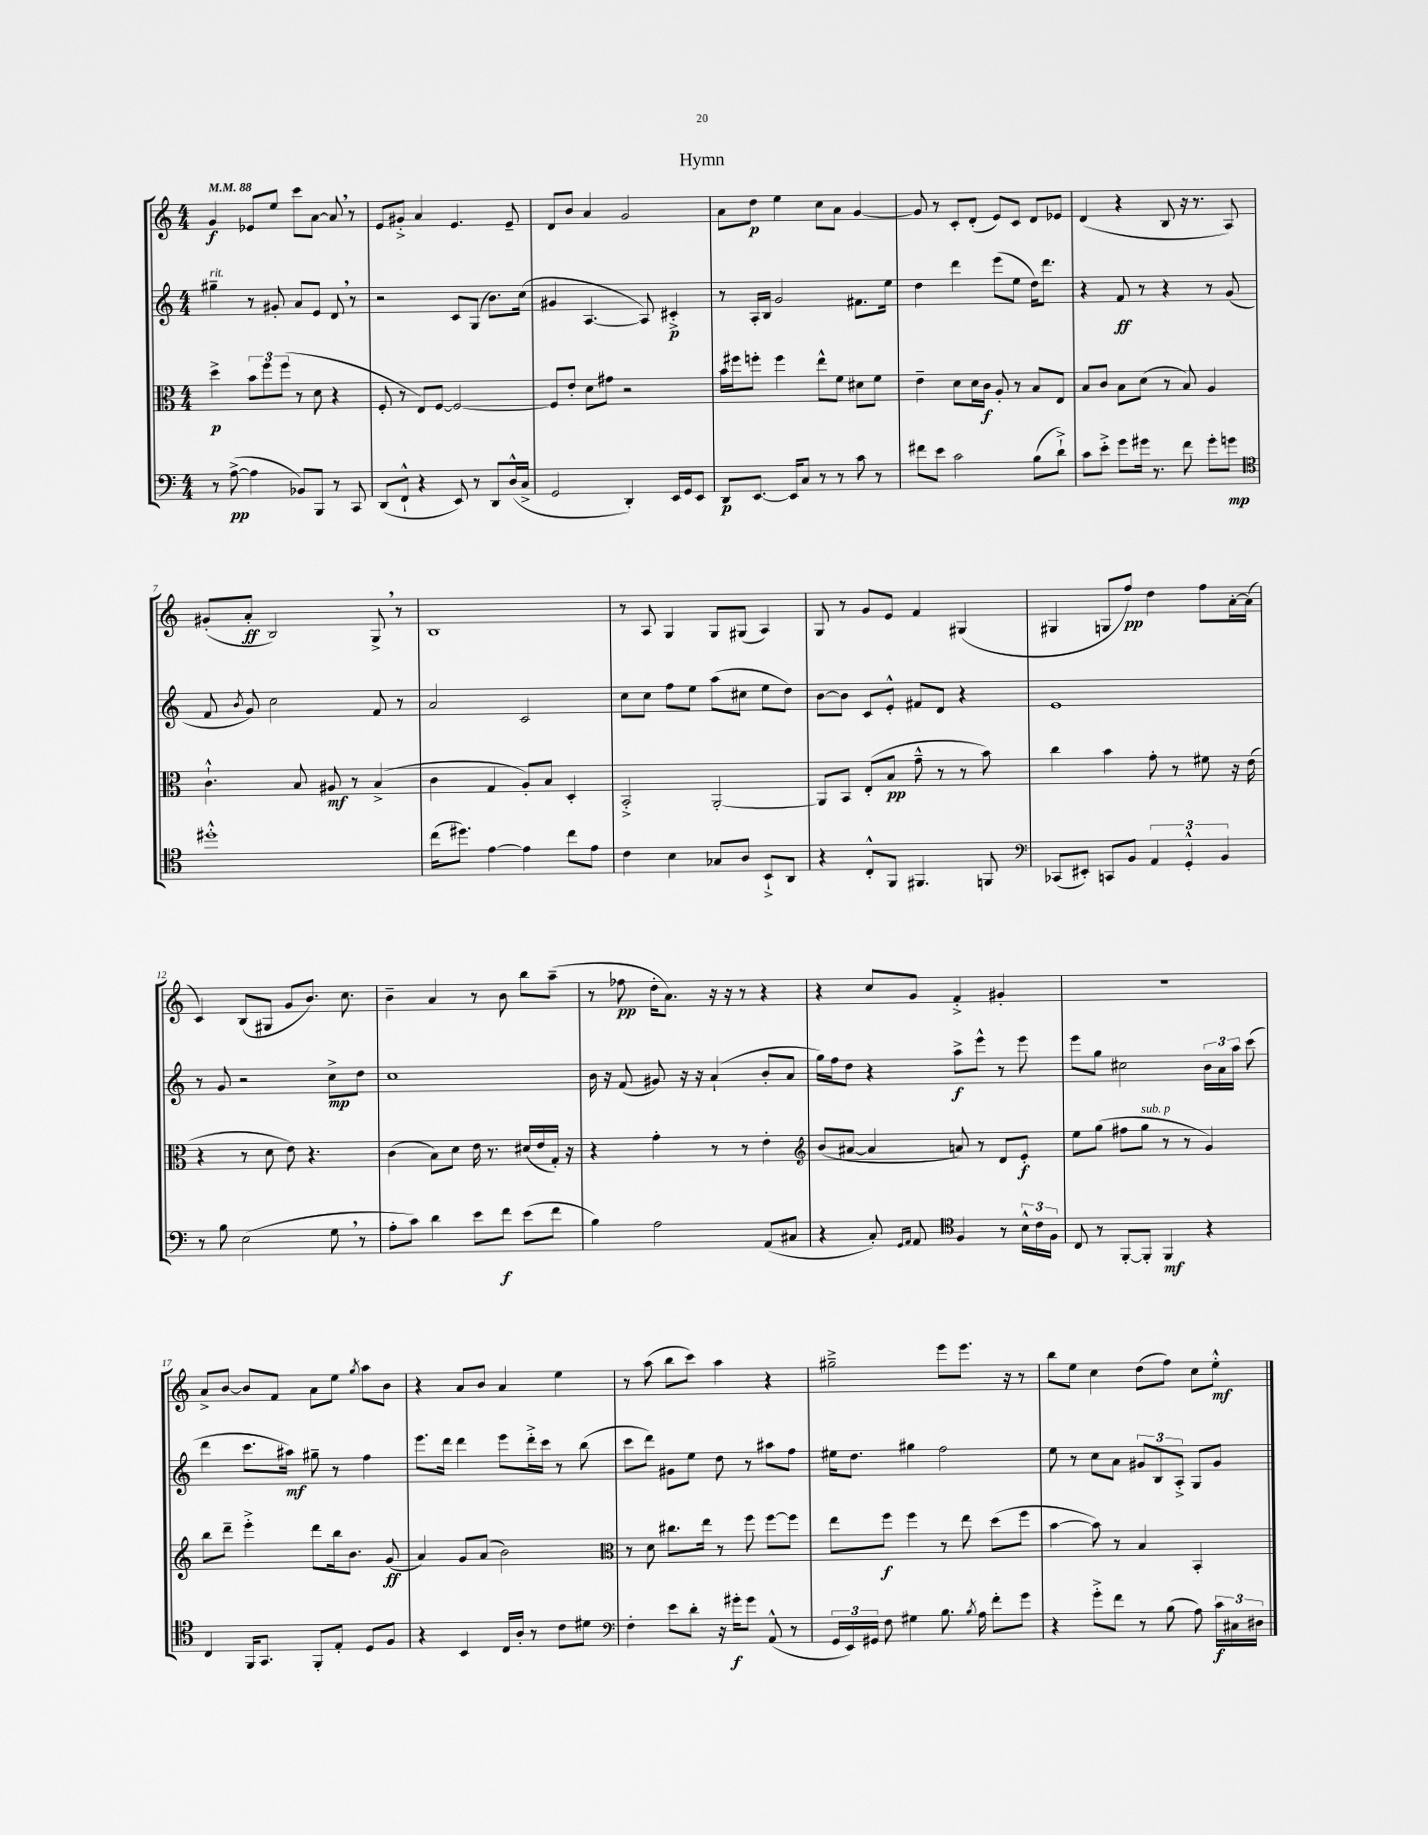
\header { title = "Hymn" }
<<
\new StaffGroup <<
\new Staff = "s0" {
    \clef treble \key c \major \numericTimeSignature \time 4/4 \tempo 4 = 88
    \autoBeamOff g'4\f ees'8[ e''8] c'''8[ a'8]~ a'8 \breathe r8 |
    e'8[ gis'8]-.-> a'4 e'4. e'8-- |
    d'8[ b'8] a'4 g'2 |
    a'8[ d''8]\p e''4 c''8[ a'8] g'4~ |
    g'8 r8 c'8[-. d'8]-.( e'8[) c'8] d'8[ ees'8] |
    d'4( r4 b8 r16 r8. a8) |
    gis'8[-.( a'8]-.\ff b2) g8-> \breathe r8 |
    b1 |
    r8 a8 g4 g8[ gis8]( a4) |
    g8 r8 g'8[ e'8] f'4 gis4( |
    gis4 g8[ f''8]\pp) d''4 f''8[ a'16~-. a'16]( |
    c'4) b8[( gis8] g'8[ b'8.]) c''8. |
    b'4-- a'4 r8 b'8 b''8[ a''8]--( |
    r8 fes''8\pp d''16[-. a'8.]) r16 r16 r8 r4 |
    r4 c''8[ g'8] f'4-.-> gis'4-. |
    r1 |
    a'8[-> b'8]~ b'8[ f'8] a'8[ e''8] \acciaccatura { g''8 } a''8[ b'8] |
    r4 a'8[ b'8] a'4 e''4 |
    r8 a''8( b''8[ c'''8]) a''4 r4 |
    gis''2---> e'''8[ e'''8.] r16 r8 |
    b''8[ e''8] c''4 d''8[( f''8]) c''8[ e''8]-.-^\mf \bar "|." |
}
\new Staff = "s1" {
    \clef treble \key c \major \numericTimeSignature \time 4/4
    \autoBeamOff gis''4--^\markup { \italic "rit." } r8 gis'8-. a'8[ e'8] d'8 \breathe r8 |
    r2 c'8[ g8]( b'8.[) c''16]( |
    gis'4 a4.~ a8) cis'4-.->\p |
    r8 a16[-. b16] g'2 fis'8.[ e''16] |
    d''4 d'''4 e'''8[( e''8] d''16[) d'''8.] |
    r4 f'8\ff r8 r4 r8 g'8( |
    f'8 \acciaccatura { b'8 } g'8) c''2 f'8 r8 |
    a'2 c'2 |
    c''8[ c''8] f''8[ e''8] a''8[( cis''8] e''8[ d''8]) |
    b'8[~ b'8] c'8[ e'8]-.-^ fis'8[ d'8] r4 |
    e'1 |
    r8 g'8 r2 c''8[->\mp d''8] |
    c''1 |
    b'16 r16 f'8( gis'8) r16 r16 a'4-!( b'8[-. a'8] |
    g''16[) f''16 d''8] r4 a''8[->\f e'''8]-^ r8 e'''8 |
    e'''8[ g''8] cis''2 \tuplet 3/2 { b'16[ a'16 a''16] } c'''8( |
    d'''4 c'''8.[ ais''16]\mf) gis''8-- r8 f''4 |
    e'''8.[ d'''16] d'''4 e'''8[ d'''16-.-> c'''16] r8 b''8( |
    c'''8[ d'''8]) gis'8[ e''8] d''8 r8 ais''8[ f''8] |
    eis''16[ d''8.] gis''4 f''2 |
    e''8 r8 c''8[ a'8] \tuplet 3/2 { gis'8[ b8 a8]-.-> } g8[ gis'8] \bar "|." |
}
\new Staff = "s2" {
    \clef alto \key c \major \numericTimeSignature \time 4/4
    \autoBeamOff d''4->\p \tuplet 3/2 { b'8[ f''8 f''8]( } r8 d'8 r4 |
    f8-. r8 e8[) f8]~ f2~ |
    f8[ e'8]-. d'8[ gis'8] r2 |
    b'16[ fis''16 f''8]-. f''4 e''8[-^ f'8] dis'8[ f'8] |
    e'4-- d'8[ d'16 c'16]\f a8-. r8 b8[ e8] |
    b8[ c'8] b8[ d'8]( r8 b8) a4 |
    c'4.-!-^ b8 ais8\mf r8 b4->( |
    c'4 g4 a8[-.) b8] d4-. |
    b,2-.-> a,2~-. |
    a,8[ b,8] e8[-.( b8]\pp g'8---^ r8 r8 b'8) |
    c''4 b'4 g'8-. r8 fis'8 r16 e'16( |
    r4 r8 d'8 e'8) r4. |
    c'4( b8[) d'8] e'16 r8. dis'16[( e'16 g16]-.) r16 |
    r4 g'4-. r8 r8 e'4-. |
    \clef treble b'8[( ais'8]~ ais'4 a'8) r8 d'8[ e'8]-.\f |
    e''8[ g''8]( fis''8[ g''8]^\markup { \italic "sub. p" } r8 r8 g'4) |
    b''8[ d'''8]-- e'''4-.-> d'''8[ b''16 b'8.] g'8\ff( |
    a'4) g'8[ a'8]( b'2) |
    \clef alto r8 d'8 cis''8.[ e''16] r8 f''8 f''8[~ f''8] |
    e''8[ f''8]\f f''4 r8 e''8 d''8[( f''8] |
    b'4~ b'8) r8 b4 b,4-. \bar "|." |
}
\new Staff = "s3" {
    \clef bass \key c \major \numericTimeSignature \time 4/4
    \autoBeamOff r8 a8~->\pp( a4 bes,8[) b,,8] r8 c,8 |
    d,8[( f,8]-!-^ r4 e,8) r8 d,8[ d16-^( c16]-> |
    g,2 d,4-.) e,16[ g,16 e,8] |
    d,8[\p e,8.]~ e,16[ c8] r8 r8 c'8 r8 |
    fis'8[ e'8] c'2 b8[( d'8]-!->) |
    c'8[ e'8]-.-> g'8[ gis'16] r8. f'8 gis'8[-. g'8]\mp |
    \clef tenor dis''1-.-^ |
    c''16[( dis''8.]) e'4~ e'4 c''8[ e'8] |
    c'4 b4 ges8[ a8] b,8[-!-> a,8] |
    r4 c8[-.-^ f,8] fis,4. f,8 |
    \clef bass ces,8[( eis,8]-.) c,8[ b,8] \tuplet 3/2 { a,4 g,4-.-^ b,4 } |
    r8 b8 e2( g8 \breathe r8 |
    a8[-. c'8]) d'4 e'8[ f'8]\f e'8[( f'8] |
    b4) a2 a,8[( cis8] |
    r4 c8-.) \grace { g,16[ a,16] } a,8 \clef tenor f4 r8 \tuplet 3/2 { b16[-^ c'16 f16] } |
    c8 r8 f,8[~-. f,8]-. f,4\mf r4 |
    c4 f,16[ g,8.] f,8[-. e8]-. d8[ f8] |
    r4 b,4 c16[ a16]-. r8 c'8[ dis'8] |
    \clef bass f4-. e'8[ d'8]-. r16 gis'16[-.\f gis'8] a,8-^( r8 |
    \tuplet 3/2 { g,16[ e,16) gis,16] } f8 gis4 b8. \acciaccatura { b8 } a16 f'8[-. g'8] |
    r4 g'8[-.-> f'8] r8 b8( a8) \tuplet 3/2 { c'16[\f cis16 dis16] } \bar "|." |
}
>>
>>
